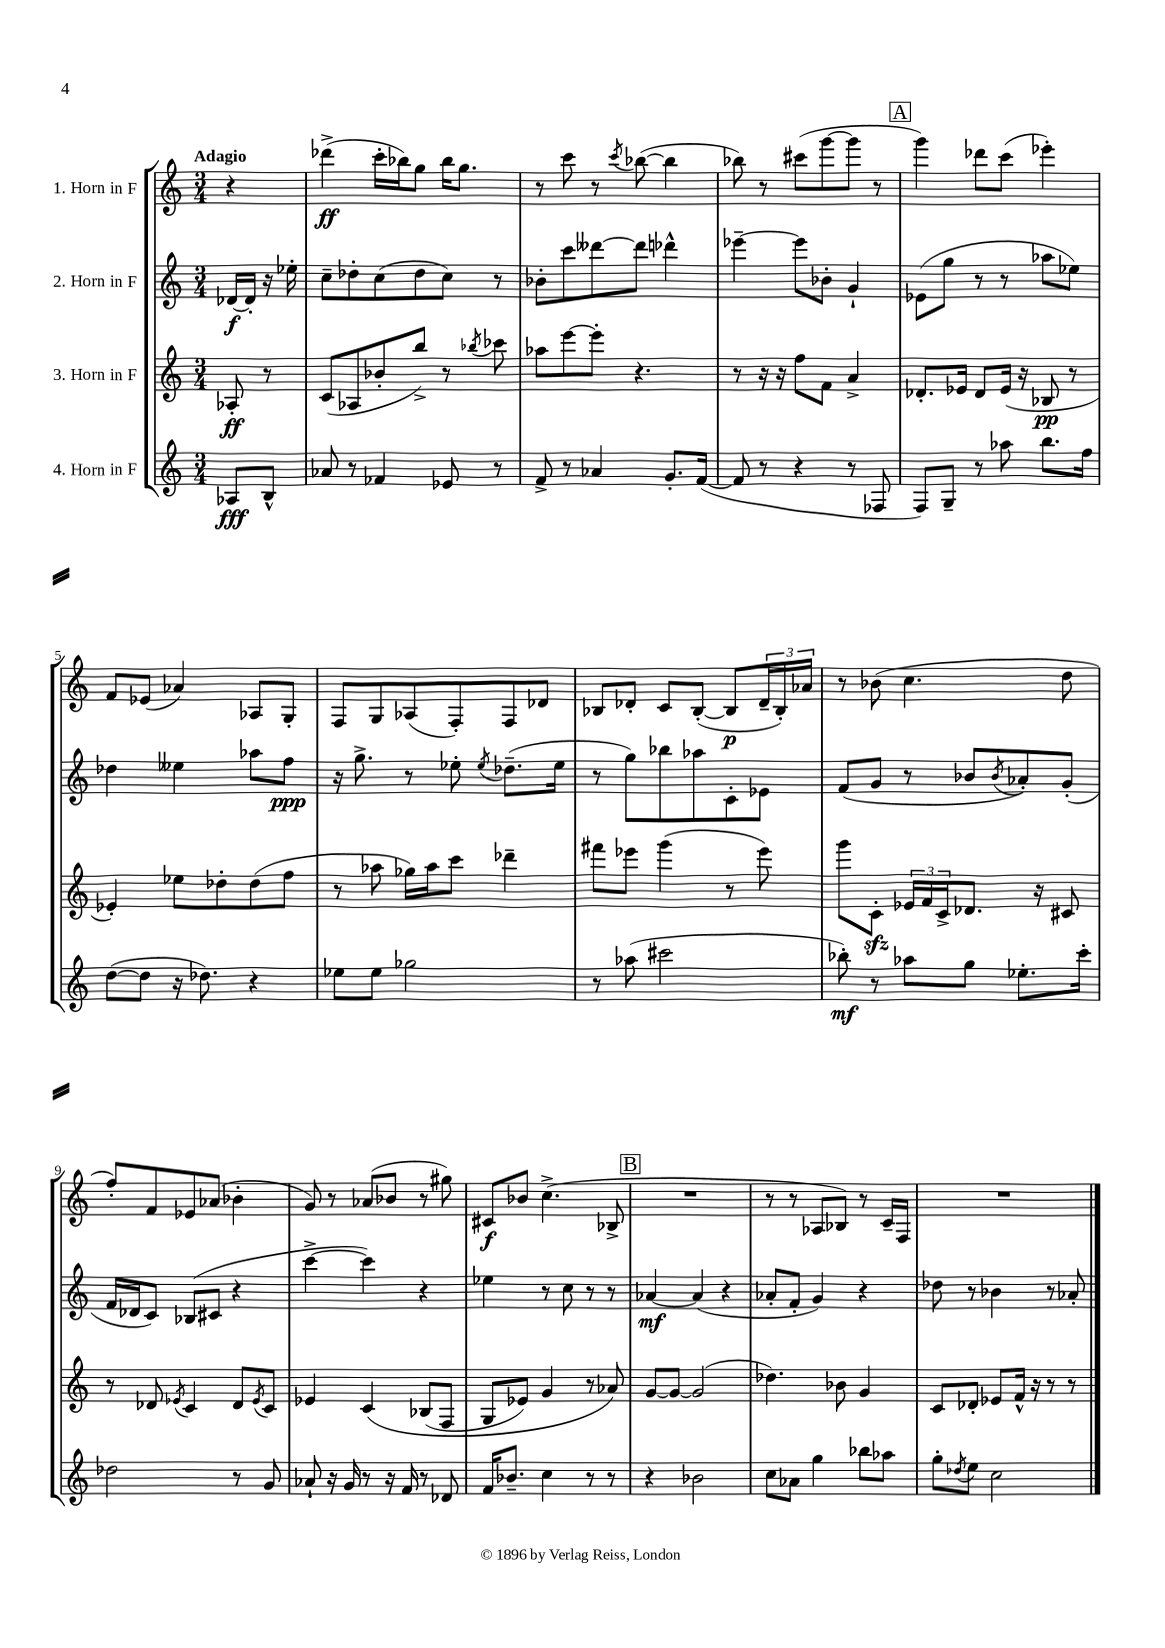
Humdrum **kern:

**kern	**dynam	**kern	**dynam	**kern	**dynam	**kern	**dynam
*part4	*part4	*part3	*part3	*part2	*part2	*part1	*part1
*staff4	*staff4	*staff3	*staff3	*staff2	*staff2	*staff1	*staff1
*I"4. Horn in F	*	*I"3. Horn in F	*	*I"2. Horn in F	*	*I"1. Horn in F	*
*clefG2	*	*clefG2	*	*clefG2	*	*clefG2	*
*k[]	*	*k[]	*	*k[]	*	*k[]	*
*M3/4	*	*M3/4	*	*M3/4	*	*M3/4	*
=	=	=	=	=	=	=	=
!	!	!	!	!	!	!LO:TX:a:B:t=Adagio	!
8A-X/L	fff	8A-X'/	ff	[16d-X/LL	f	4r	.
.	.	.	.	16d-'/JJ]	.	.	.
8B^^/J	.	8r	.	16r	.	.	.
.	.	.	.	16ee-X'\	.	.	.
=1	=1	=1	=1	=1	=1	=1	=1
8a-X/	.	(8c/L	.	8cc~\L	.	(4ddd-X^\	ff
8r	.	8A-X/	.	8dd-X'\	.	.	.
4f-X/	.	8b-X'/	.	(8cc\	.	16ccc'\LL	.
.	.	.	.	.	.	16bb-X\J)	.
.	.	8bb^/J)	.	8dd-\	.	8gg\J	.
8e-X/	.	8r	.	8cc\J)	.	16bb-\KL	.
.	.	.	.	.	.	8.gg\J	.
.	.	8qbb-X/	.	.	.	.	.
8r	.	8ccc-X\	.	8r	.	.	.
=2	=2	=2	=2	=2	=2	=2	=2
8f^/	.	8aa-X\L	.	8b-X'\L	.	8r	.
8r	.	[8eee\	.	8ccc\	.	8ccc\	.
4a-X/	.	8eee'\J]	.	[8ddd--X\	.	8r	.
.	.	.	.	.	.	8qccc/	.
.	.	4.r	.	8ddd--\J]	.	([8bb-X\	.
8.g'/L	.	.	.	4ddd-X^^\	.	4bb-\]	.
([16f/Jk	.	.	.	.	.	.	.
=3	=3	=3	=3	=3	=3	=3	=3
8f/]	.	8r	.	[4eee-X~\	.	8bb-X\)	.
8r	.	16r	.	.	.	8r	.
.	.	16r	.	.	.	.	.
4r	.	8ff\L	.	8eee-\L]	.	(8ccc#X\L	.
.	.	8f\J	.	8b-X'\J	.	[8ggg\	.
8r	.	4a^/	.	4g`/	.	8ggg\J]	.
8F-X/	.	.	.	.	.	8r	.
!!LO:REH:place=s1:t=A
=4	=4	=4	=4	=4	=4	=4	=4
8F/L)	.	8.d-X'/L	.	(8e-X\L	.	4ggg\)	.
8G~/J	.	.	.	8gg\J	.	.	.
.	.	16e-X/Jk	.	.	.	.	.
8r	.	8d-/L	.	8r	.	8ddd-X\L	.
8aa-X\	.	(16e-/Jk	.	8r	.	(8ccc\J	.
.	.	16r	.	.	.	.	.
8.bb\L	.	8B-X/	pp	8aa-X\L	.	4eee-X'\)	.
.	.	8r	.	8ee-X\J)	.	.	.
16ff\Jk	.	.	.	.	.	.	.
!!LO:LB:g=z
=5	=5	=5	=5	=5	=5	=5	=5
([8dd\L	.	4e-X'/)	.	4dd-X\	.	8f/L	.
8dd\J]	.	.	.	.	.	(8e-X/J	.
16r	.	8ee-X\L	.	4ee--X\	.	4a-X/)	.
8.dd-X\)	.	.	.	.	.	.	.
.	.	8dd-X'\	.	.	.	.	.
4r	.	(8dd-\	.	8aa-X\L	.	8A-X/L	.
.	.	8ff\J	.	8ff\J	ppp	8G'/J	.
=6	=6	=6	=6	=6	=6	=6	=6
8ee-X\L	.	8r	.	16r	.	8F/L	.
.	.	.	.	8.gg^\	.	.	.
8ee-\J	.	8aa-X\	.	.	.	8G/	.
2gg-X\	.	16gg-X\LL)	.	8r	.	(8A-X/	.
.	.	16aa-\J	.	.	.	.	.
.	.	8ccc\J	.	8ee-X'\	.	8F'/)	.
.	.	.	.	8qee-/	.	.	.
.	.	4ddd-X~\	.	(8.dd-X~\L	.	8F/	.
.	.	.	.	.	.	8d-X/J	.
.	.	.	.	16ee-\Jk	.	.	.
=7	=7	=7	=7	=7	=7	=7	=7
8r	.	8fff#X\L	.	8r	.	8B-X/L	.
(8aa-X\	.	8eee-X\J	.	8gg\L)	.	8d-X'/J	.
2ccc#X\	.	(4ggg\	.	8bb-X\	.	8c/L	.
.	.	.	.	8aa-X\	.	([8B-'/J	.
.	.	8r	.	8c'\	.	8B-/L]	p
.	.	8eee-\)	.	8e-X\J	.	24d-~/L	.
.	.	.	.	.	.	24B-'/)	.
.	.	.	.	.	.	24a-X/JJ	.
=8	=8	=8	=8	=8	=8	=8	=8
8bb-X'\)	mf	8ggg\L	.	(8f/L	.	8r	.
8r	.	8czz'\J	.	8g/J	.	(8b-X\	.
8aa-X\L	.	24e-X/LL	.	8r	.	4.cc\	.
.	.	24f/	.	.	.	.	.
.	.	24c^/J	.	.	.	.	.
8gg\J	.	8.d-X/J	.	8b-X/L	.	.	.
.	.	.	.	8qb-/	.	.	.
8.ee-X'\L	.	.	.	8a-X'/)	.	.	.
.	.	16r	.	.	.	.	.
.	.	8c#X/	.	(8g'/J	.	8dd\	.
16ccc'\Jk	.	.	.	.	.	.	.
!!LO:LB:g=z
=9	=9	=9	=9	=9	=9	=9	=9
2dd-X\	.	8r	.	16f/LL	.	8ff'/L)	.
.	.	.	.	16d-X/J	.	.	.
.	.	8d-X/	.	8c/J)	.	8f/	.
.	.	8qe-X/	.	.	.	.	.
.	.	4c/	.	(8B-X/L	.	8e-X/	.
.	.	.	.	8c#X/J	.	(8a-X/J	.
8r	.	8d-/L	.	4r	.	4b-X'\	.
.	.	8qe-/	.	.	.	.	.
8g/	.	8c/J	.	.	.	.	.
=10	=10	=10	=10	=10	=10	=10	=10
8a-X`/	.	4e-X/	.	[4ccc^\	.	8g/)	.
16r	.	.	.	.	.	8r	.
16g/	.	.	.	.	.	.	.
8r	.	(4c/	.	4ccc\])	.	(8a-X/L	.
16r	.	.	.	.	.	8b-X/J	.
16f/	.	.	.	.	.	.	.
8r	.	(8B-X/L	.	4r	.	8r	.
8d-X/	.	8F/J	.	.	.	8gg#X\)	.
=11	=11	=11	=11	=11	=11	=11	=11
16f/KL	.	8G/L	.	4ee-X\	.	8c#X/L	f
8.b-X~/J	.	.	.	.	.	.	.
.	.	8e-X/J)	.	.	.	8b-X/J	.
4cc\	.	4g/	.	8r	.	(4.cc^\	.
.	.	.	.	8cc\	.	.	.
8r	.	8r	.	8r	.	.	.
8r	.	8a-X/)	.	8r	.	8B-X^/	.
!!LO:REH:place=s1:t=B
=12	=12	=12	=12	=12	=12	=12	=12
4r	.	[8g/L	.	[4a-X/	mf	2.r	.
.	.	8g/J_	.	.	.	.	.
2b-X\	.	(2g/]	.	(4a-/]	.	.	.
.	.	.	.	4r	.	.	.
=13	=13	=13	=13	=13	=13	=13	=13
8cc\L	.	4.dd-X\)	.	8a-X'/L	.	8r	.
8a-X\J	.	.	.	8f'/J	.	8r	.
4gg\	.	.	.	4g/)	.	8A-X/L	.
.	.	8b-X\	.	.	.	8B-X/J)	.
8bb-X\L	.	4g/	.	4r	.	8r	.
8aa-X\J	.	.	.	.	.	16c~/LL	.
.	.	.	.	.	.	16F/JJ	.
=14	=14	=14	=14	=14	=14	=14	=14
8gg'\L	.	8c/L	.	8dd-X\	.	2.r	.
8qdd-X/	.	.	.	.	.	.	.
8ee\J	.	8d-X'/J	.	8r	.	.	.
2cc\	.	8e-X/L	.	4b-X\	.	.	.
.	.	16f^^/Jk	.	.	.	.	.
.	.	16r	.	.	.	.	.
.	.	8r	.	8r	.	.	.
.	.	8r	.	8a-X'/	.	.	.
==	==	==	==	==	==	==	==
*-	*-	*-	*-	*-	*-	*-	*-
